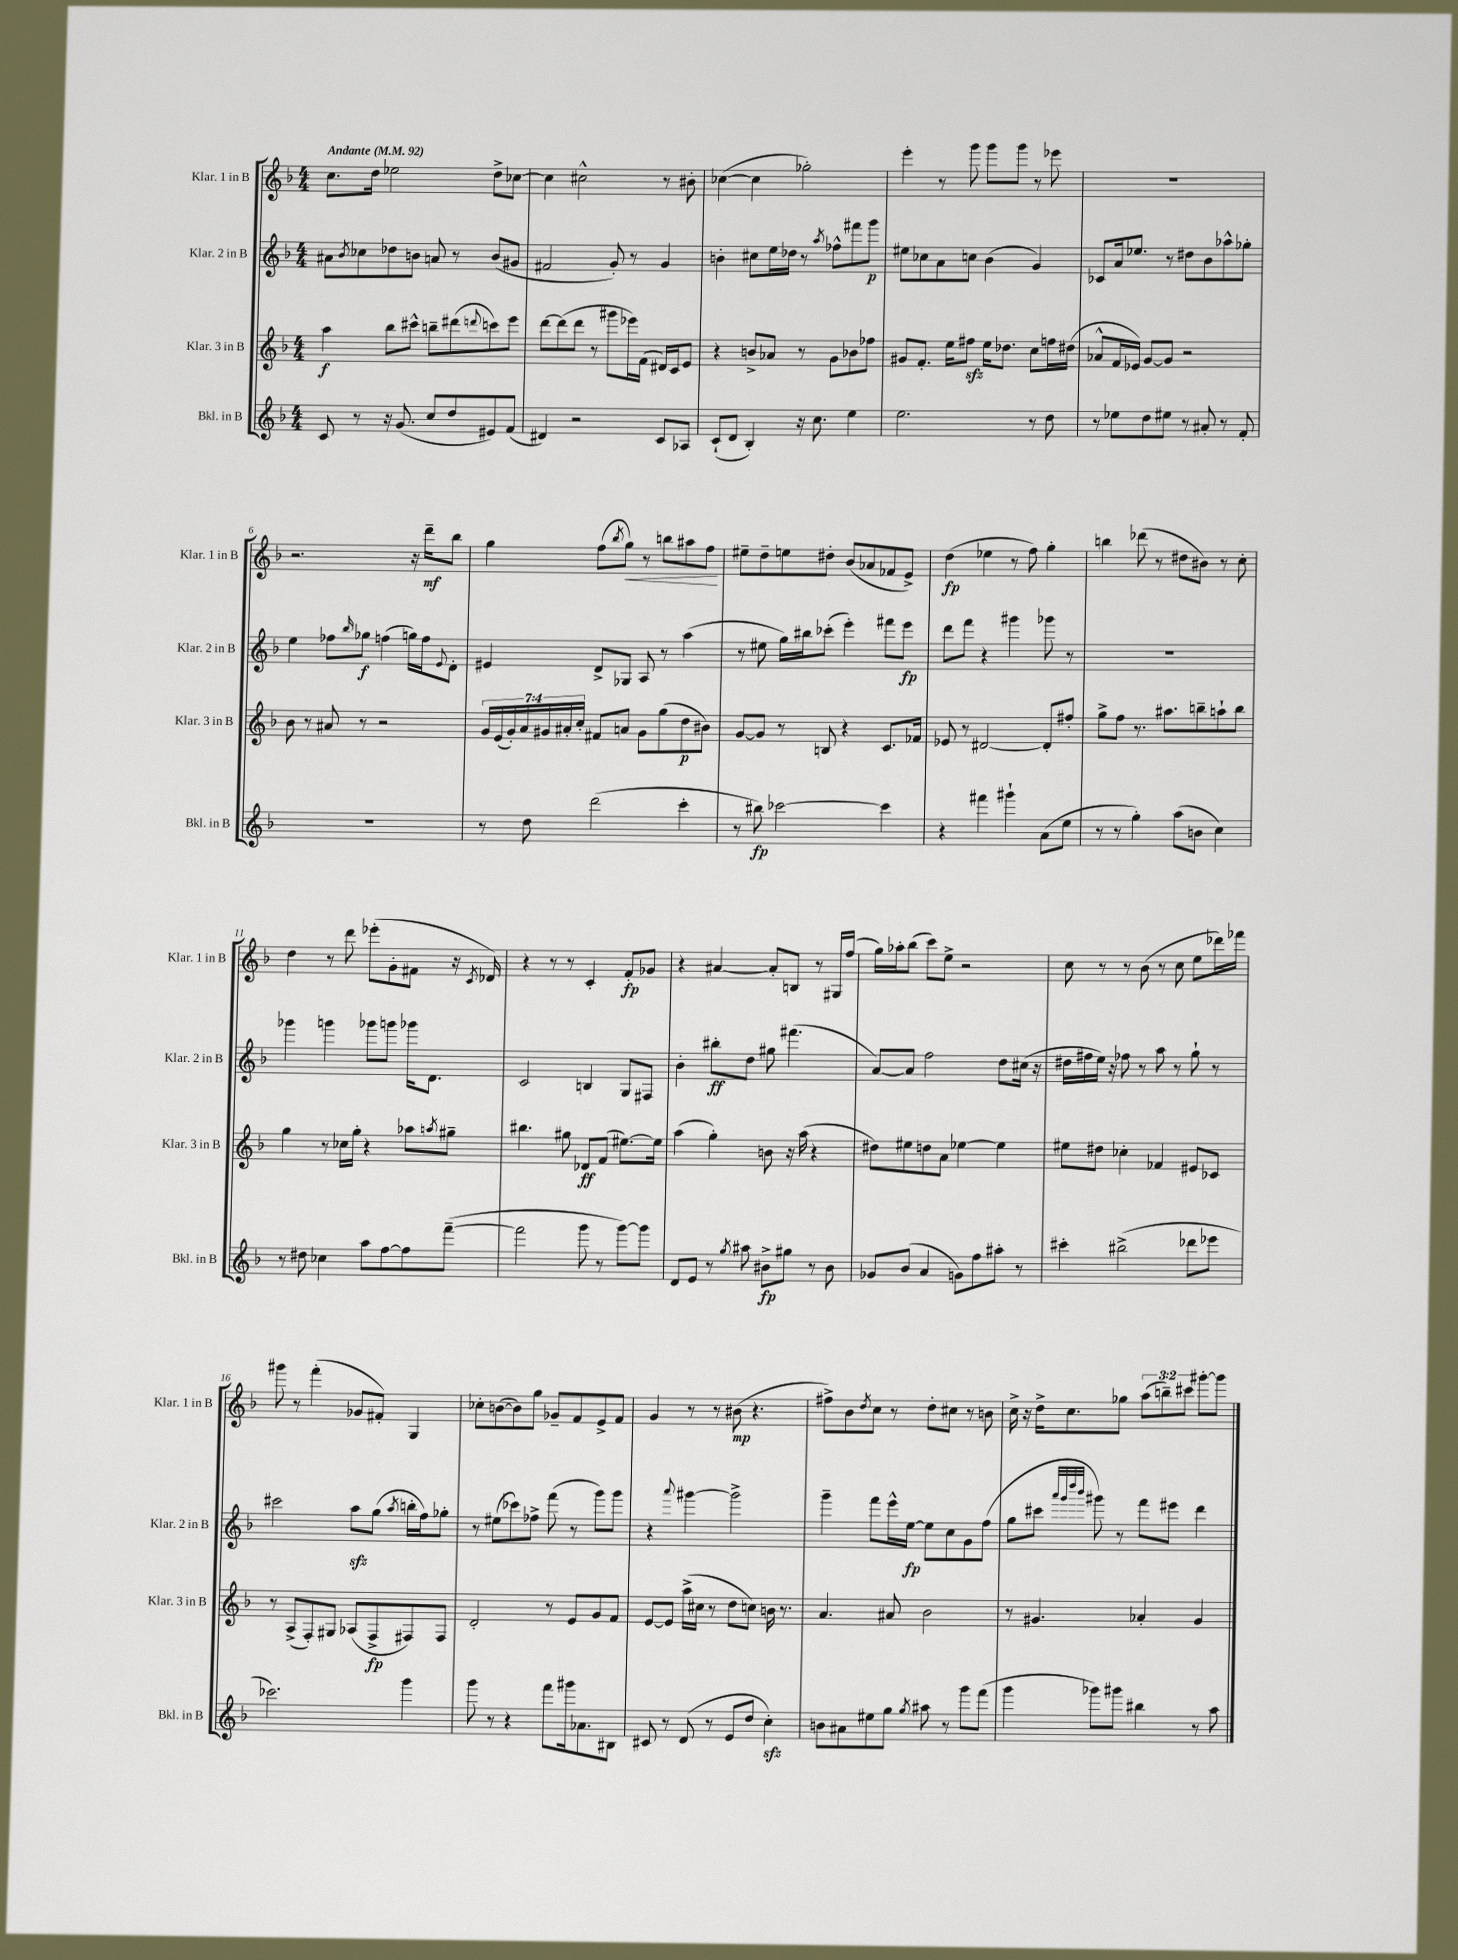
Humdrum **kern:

**kern	**kern	**kern	**kern
*staff4	*staff3	*staff2	*staff1
*clefG2	*clefG2	*clefG2	*clefG2
*k[b-]	*k[b-]	*k[b-]	*k[b-]
*M4/4	*M4/4	*M4/4	*M4/4
*MM92	*MM92	*MM92	*MM92
8c/	4aa\	8a#\L	8.cc\L
.	.	8qb-/	.
8r	.	8cc-\	.
.	.	.	16dd\Jk
16r	8bb-\L	8dd-\	2ee-\
(8.g/	.	.	.
.	8ccc#^^\J	8b\J	.
8cc/L	8bb~\L	8a/	.
8dd/	(8ddd#\	8r	.
.	8qqddd/	.	.
8e#/)	8ccc\)	(8b/L	8dd^\L
(8f/J	8eee\J	8g#/J	[8cc-\J
=	=	=	=
4d#/)	[8ddd\L	2f#/	4cc-\]
.	(8ddd\]	.	.
2r	8ddd\J	.	2cc#^^\
.	8r	.	.
.	8ggg#\L	8g'/)	.
.	16eee-\L)	8r	.
.	(16f\JJ	.	.
8c/L	16d#/LL)	4g/	8r
.	16c/J	.	.
8A-/J	8e/J	.	8b#'\
=	=	=	=
(8c`/L	4r	4b'\	([4cc-\
8d/J	.	.	.
4B-'/)	8b^/L	8cc#\L	4cc-\]
.	8a-/J	16ee\L	.
.	.	16dd-\JJ	.
16r	8r	8r	2gg-'\)
8.cc\	.	.	.
.	.	8qaa/	.
.	8g\L	8ff-^^\L	.
4ee\	8b-\	8fff#\	.
.	8ff-\J	8ggg\J	.
=	=	=	=
2.ee\	8g#/L	8ee#\L	4eee'\
.	8.f'/J	8cc-\	.
.	.	8a\	8r
.	16ee\LK	.	.
.	8ff#\J	8cc\J	8ggg\
.	16ee\LK	(4b-\	8ggg\L
.	8.dd-\J	.	.
.	.	.	8ggg\J
8r	8cc\L	4g/)	8r
8dd\	16ff\L	.	8eee-\
.	(16dd#\JJ	.	.
=	=	=	=
8r	8a-^^/L	8c-/L	1r
8ee-\L	16f/L	16a/k	.
.	16e-/JJ)	8.ee-/J	.
8dd\	[8g/L	.	.
8ee#\J	8g/]J	8r	.
8r	2r	8dd#\L	.
8a#'/	.	8b-\	.
8r	.	8aa-^^\	.
8f'/	.	8gg-'\J	.
=	=	=	=
1r	8b-\	4ee\	2.r
.	8r	.	.
.	8a#/	8ff-\L	.
.	.	16qqbb-/	.
.	8r	8gg-\J	.
.	2r	(4ff\	.
.	.	16gg\LL)	16r
.	.	16ff\J	16ddd~\LK
.	.	8qqe/	.
.	.	8d'\J	8bb-\J
=	=	=	=
8r	28g/LL	4e#/	4gg\
.	(28e/	.	.
.	28g'/)	.	.
.	28a/	.	.
8dd\	.	.	.
.	28g#/	.	.
.	28a#'/	.	.
.	28cc'/JJ	.	.
(2ddd\	8f#/L	8d^/L	(8ff\L
.	.	.	8qbb-/
.	8a/J	8G-/J	8gg\J)
.	8g#\L	8A/	8r
.	(8gg\	8r	8bb\L
4ccc'\	8dd\	(4aa\	8aa#\
.	8b#\J)	.	8ff\J
=	=	=	=
8r	[8g/L	8r	8ee#~\L
8bb#\)	8g/]J	8ee#\	8dd~\
[2ccc-\	8r	16gg\LL)	8ee\
.	.	16bb#\J	.
.	8B/	(8ccc-'\J	8dd#'\J
.	4r	4eee'\)	(8b-/L
.	.	.	8a-/
4ccc-\]	8.c/L	8fff#\L	8f-/
.	.	8eee\J	8e^/J)
.	16f-/Jk	.	.
=	=	=	=
4r	8e-/	8ddd\L	(4dd\
.	8r	8fff\J	.
4fff#\	[2d#/	4r	4ee-\
4ggg#`\	.	4ggg#\	8r
.	.	.	8ff\)
(8a\L	8d#'/]L	8ggg-\	4gg'\
8ee\J	8ff#'/J	8r	.
=	=	=	=
8r	8gg^\L	1r	4bb\
8r	8ff\J	.	.
4gg'\)	8.r	.	(8ddd-\
.	.	.	8r
.	8.aa#\L	.	.
(8aa\L	.	.	8dd#\L
8b\J	8bb~\	.	8b#\J)
4cc\)	8aa`\	.	8r
.	8bb\J	.	8cc'\
=	=	=	=
8r	4gg\	4ggg-\	4dd\
8dd#\	.	.	.
4cc-\	8r	4ggg\	8r
.	16cc-\LL	.	8ddd\
.	16gg'\JJ	.	.
8aa\L	4r	8ggg-\L	(8eee-'\L
[8ff\	.	8ggg\J	8g'\
8ff\]	8aa-\L	16ggg-\LK	8f#\J
.	.	8.d\J	.
.	8qaa/	.	.
([8fff~\J	8gg#~\J	.	16r
.	.	.	8qc/
.	.	.	16d-/)
=	=	=	=
2fff\]	4.bb#\	2c/	4r
.	.	.	8r
.	8gg#\	.	8r
8ggg\	8d-/L	4B/	4c'/
8r	(8f/J	.	.
[8ggg\L)	[8.ee#\L)	8G/L	8f'/L
8ggg\]J	.	8F#/J	8g-/J
.	16ee#\]Jk	.	.
=	=	=	=
8d/L	(4aa\	4b-'\	4r
8e/J	.	.	.
8r	4gg'\)	8bb#'\L	[4a#/
8qgg/	.	.	.
8aa#\	.	8dd\J	.
8b#^\L	8b\	8gg#\	8a#'/]L
8gg#\J	16r	(4.fff#\	8B/J
.	(16aa\	.	.
8r	4r	.	8r
8b#\	.	.	16G#/LL
.	.	.	(16ff/JJ
=	=	=	=
8g-/L	8dd#\L)	[8a/L)	16gg\LL)
.	.	.	16aa-'\J
(8b-/J	8ee#\	8a/]J	(8bb-\J
4a/	8dd\	2ff\	8ccc\L)
.	8a\J	.	8ee^\J
8g\L)	[4ee-\	.	2r
8ff\	.	.	.
8aa#'\J	4ee-\]	8dd\L	.
8r	.	(16cc#\Jk	.
.	.	16r	.
=	=	=	=
4ccc#'\	8ee#\L	16dd#\LL	8cc\
.	.	16ff#\	.
.	8dd#\J	16ee\JJ)	8r
.	.	16r	.
(2bb#^\	4cc-'\	8ff-\	8r
.	.	8r	(8b-\
.	4f-/	8aa\	8r
.	.	8r	8cc\
8ddd-\L	8e#/L	8gg`\	8ee\L
8eee-\J	8c-/J	8r	16ddd-\L)
.	.	.	16fff-\JJ
=	=	=	=
2.ccc-\)	8r	2ccc#\	8ggg#\
.	(8A^/L	.	8r
.	8F'/)	.	(4fff'\
.	8G#/J	.	.
.	(8A-/L	8aa\L	8g-/L
.	8F^/	(8gg\J	8f#'/J)
.	.	8qaa/	.
4ggg\	8F#/)	16bb'\LL	4G/
.	.	16ff\J)	.
.	8F#/J	8gg-'\J	.
=	=	=	=
8ggg\	2d'/	8r	8cc-'\L
8r	.	(8ee#\L	([8b\
4r	.	8ccc-\)	8b\])
.	.	8ff-^\J	8gg\J
8fff\L	8r	(8fff\	8g-~/L
16ggg#\k	8e/L	8r	8f/
8.a-\	.	.	.
.	8g/	8ggg\L)	8e^/
8B#\J	8f/J	8ggg\J	8f/J
=	=	=	=
8c#/	[8e/L	4r	4g/
8r	8e/]J	.	.
.	.	8qqaaa/	.
(8d/	(16aa^\LL	[4ggg#\	8r
.	16cc#\JJ	.	.
8r	8r	.	8r
8e/L	8dd\L	2ggg#^\]	(8b#\
8dd/J	8cc\J)	.	4.r
4cc'\)	16b\	.	.
.	8.r	.	.
=	=	=	=
8b\L	4.a/	4ggg~\	8ff#^\L)
8a#\	.	.	8b-\
.	.	.	8qdd/
8ee#\	.	8fff\L	8cc\J
8gg\J	8a#/	16eee^^\L	8r
.	.	[16ee\JJ	.
8qgg/	.	.	.
8aa#\	2b-\	8ee\]L	8dd'\L
8r	.	8cc\	8cc#\J
8ggg\L	.	8g\	8r
(8fff\J	.	(8ff\J	8b\
=	=	=	=
4ggg\	8r	8gg\L	16cc^\
.	.	.	16r
.	4.g#/	8ccc#\J	16dd^\LK
.	.	.	8.cc\
.	.	32qqaaa/LLL	.
.	.	32qqggg/	.
.	.	32qqdddd/	.
.	.	32qqbbb-/JJJ	.
8ggg-\L)	.	8ggg#\)	.
8ggg#\J	.	8r	8gg-\J
4bb#\	4a-'/	8fff\L	(12aa\L
.	.	.	12bb~\)
.	.	8eee#\J	.
.	.	.	12ccc#\J
8r	4g#/	4ddd\	[8ggg#'\L
8aa\	.	.	8ggg#\]J
==	==	==	==
*-	*-	*-	*-
